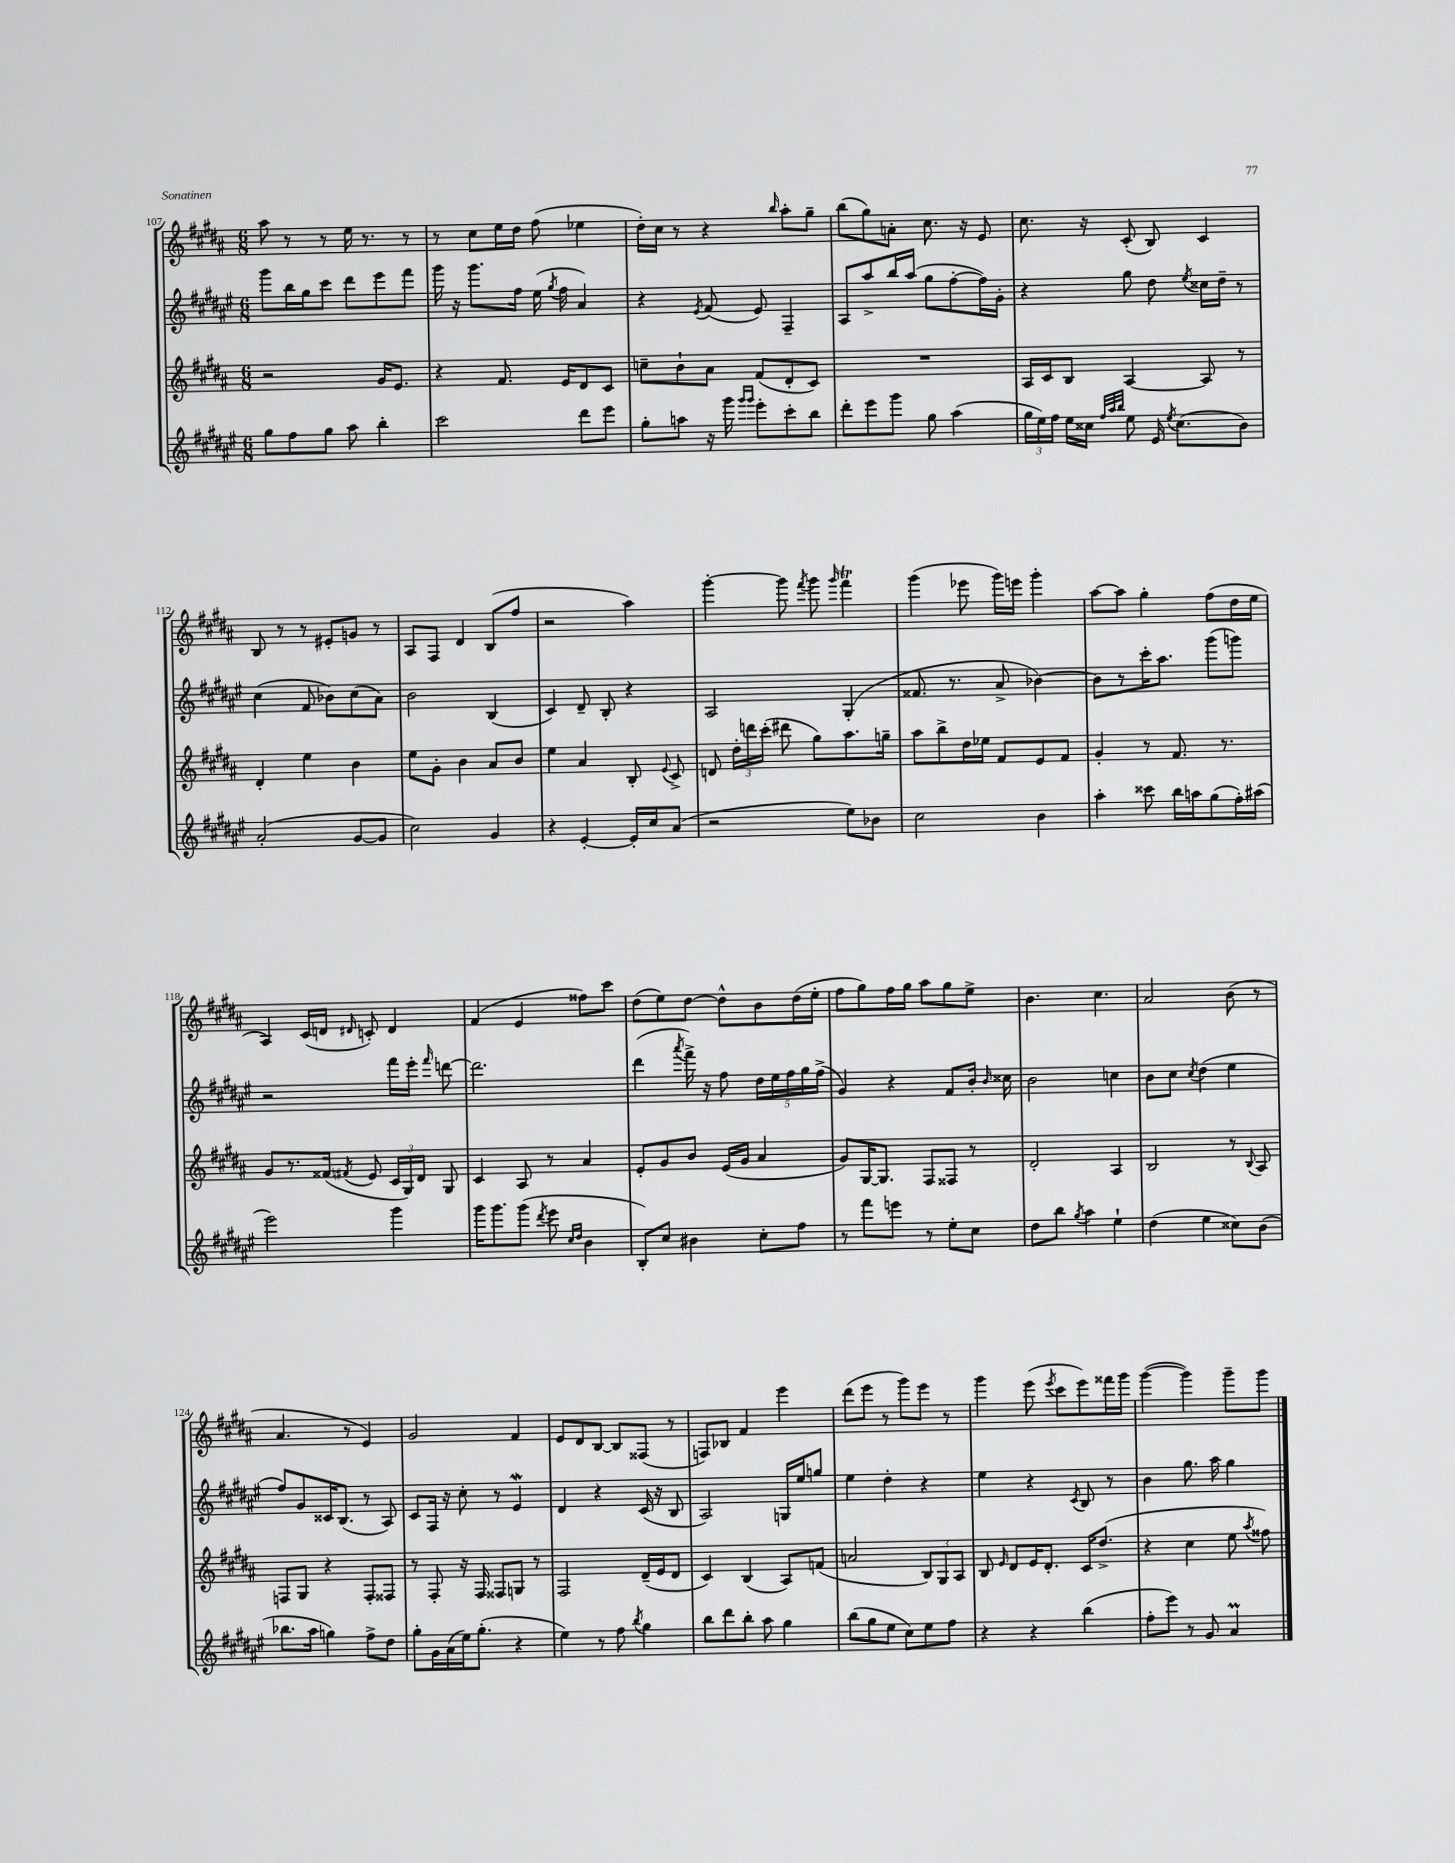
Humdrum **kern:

**kern	**kern	**kern	**kern
*staff4	*staff3	*staff2	*staff1
*clefG2	*clefG2	*clefG2	*clefG2
*k[f#c#g#d#a#e#]	*k[f#c#g#d#a#]	*k[f#c#g#d#a#e#]	*k[f#c#g#d#a#]
*M6/8	*M6/8	*M6/8	*M6/8
8gg#\L	2r	8ggg#\L	8aa#\
8ff#\	.	16bb\L	8r
.	.	16gg#\J	.
8gg#\J	.	8ccc#\J	8r
8aa#\	.	8ddd#\L	16ee\
.	.	.	8.r
4bb'\	16g#/LK	8eee#\	.
.	8.e/J	.	.
.	.	8fff#\J	8r
=	=	=	=
2ccc#\	4r	16ggg#\	8r
.	.	16r	.
.	.	8.ggg#\L	8cc#\L
.	8.f#/	.	16ee\L
.	.	16ff#\Jk	16dd#\JJ
.	.	(16ee#\	(8ff#\
.	.	8qgg#/	.
.	16e/LK	16ff#\	.
8ddd#\L	8d#/	4a#/)	4ee-\
8eee#\J	8c#/J	.	.
=	=	=	=
8gg#'\L	8cc~\L	4r	16dd#'\LL)
.	.	.	16cc#\JJ
8aa\J	8b`\	.	8r
.	.	8qe#/	.
16r	8a#\J	(8f#/	4r
16ggg#\	.	.	.
16qqggg#/LL	.	.	.
16qqggg#/JJ	.	.	.
8eee#'\L	(8f#/L	8e#/)	.
.	.	.	16qqbb/
8ccc#'\	8d#'/	4F#~/	8aa#'\L
8bb\J	8c#/J)	.	8gg#~\J
=	=	=	=
8ddd#'\L	2.r	8A#/L	(8bb\L
8eee#\	.	8aa#^/	8gg#\)
8ggg#\J	.	16bb/L	8a'\J
.	.	(16aa#/JJ	.
8gg#\	.	8gg#\L	8.cc#\
(4aa#\	.	[8ff#'\	.
.	.	.	16r
.	.	16ff#\]L)	8e/
.	.	16g#'\JJ	.
=	=	=	=
24gg#\LL	16A#/LL	4r	8.cc#\
24ee#\)	.	.	.
.	16c#/J	.	.
24ff#\JJ	.	.	.
16ee#\LL	8B/J	.	.
16cc##\JJ	.	.	16r
32qqff#/LLL	.	.	.
32qqaa#/	.	.	.
32qqbb/JJJ	.	.	.
8ee#\	[4A#/	8gg#\	(8c#'/
16e#/	.	8dd#\	8B/)
8qee#/	.	.	.
(8.cc##\L	.	.	.
.	.	8qee#/	.
.	8A#/]	16cc##\LL	4c#/
.	.	16dd#~\JJ	.
8b\J)	8r	8r	.
=	=	=	=
(2a#'/	4d#'/	(4cc#\	8B/
.	.	.	8r
.	4ee\	8f#/	8r
.	.	8b-\L)	8e#'/L
[8g#/L	4b\	(8cc#\	8g/J
8g#/]J	.	8a#\J)	8r
=	=	=	=
2cc#\)	8ee\L	2b\	8A#/L
.	8g#'\J	.	8F#/J
.	4b\	.	4d#/
4g#/	8a#/L	(4B/	(8B/L
.	8b/J	.	8ff#/J
=	=	=	=
4r	4ee\	4c#/)	2r
[4e#'/	4a#/	8d#~/	.
.	.	8B'/	.
16e#'/]LL	8B'/	4r	4aa#\)
16cc#/J	.	.	.
.	8qqe/	.	.
(8a#/J	8c#^/	.	.
=	=	=	=
2r	8d/	2A#/	[4ggg#'\
.	24dd#'\LL	.	.
.	24ddd\	.	.
.	(24ccc#'\JJ	.	.
.	8ddd#\	.	8ggg#\]
.	.	.	8qfff#/
.	8gg#\L)	.	8ggg#\
.	.	.	16qqggg#/
8ee#\L)	8.aa#\	(4G#'/	4fff#\
8b-\J	.	.	.
.	16gg~\Jk	.	.
=	=	=	=
2cc#\	8aa#\L	8.f##/	(4ggg#\
.	8bb^\	.	.
.	.	8.r	.
.	16dd#\L	.	8eee-\
.	16ee-\JJ	.	.
.	8f#/L	8a#^/	16ggg#\LL)
.	.	.	16eee\JJ
4b\	8e/	[4b-\)	4ggg#'\
.	8f#/J	.	.
=	=	=	=
4aa#'\	4g#'/	8b-\]L	[8aa#\L
.	.	8r	8aa#\]J
8ccc##\	8r	16ccc#'\K	4gg#'\
.	.	8.aa#\J	.
16bb\LL	8.f#/	.	.
16aa\J	.	.	.
(8gg#\	.	(8ggg#\L	(8ff#\L
.	8.r	.	.
16ff#'\L)	.	8ggg\J)	16dd#\L
(16aa#\JJ	.	.	16ee\JJ
=	=	=	=
2eee#\)	8g#/L	2r	4A#/)
.	8.r	.	.
.	.	.	(16c#/LL
.	(16f##/Jk	.	16d/JJ
.	8qf#/	.	16qqd#/
.	8e/	.	8c'/)
4ggg#\	24c#/LL	16fff#\LL	4d#/
.	24G#/)	.	.
.	.	16eee#'\JJ	.
.	24d#/JJ	.	.
.	.	16qqfff#/	.
.	8G#/	[8ddd\	.
=	=	=	=
16ggg#\LK	4c#/	2.ddd\]	(4f#/
8.ggg#\	.	.	.
(8ggg#\J	8A#/	.	4e/
8qddd#/	.	.	.
8eee#\	8r	.	.
16qqcc#/LL	.	.	.
16qqdd#/JJ	.	.	.
4b\	4a#/	.	8ff##\L)
.	.	.	8ccc#\J
=	=	=	=
8B'/L)	8e'/L	(4ddd#\	(8dd#\L
8cc#/J	8g#/	.	8ee\)
.	.	8qaaa#/	.
4b#\	8b/J	16fff#^\)	[8dd#\J
.	.	16r	.
.	(16e/LL	8ff#\	8dd#^^\]L
.	16g#/JJ	.	.
8cc#'\L	4a#/	20dd#\LL	8b\
.	.	20ee#\	.
.	.	20ff#\	.
8ff#\J	.	.	(16dd#\L
.	.	20gg#\	.
.	.	.	16ee'\JJ
.	.	(20ff#^\JJ	.
=	=	=	=
8r	8g#/L)	4g#/)	8ff#\L
8fff#\L	[16G#/K	.	8gg#\)
.	8.G#/]J	.	.
8eee\J	.	4r	16ff#\L
.	.	.	16gg#\JJ
8r	8F#/L	.	8aa#\L
8ee#'\L	8F##/J	8f#/L	8gg#\
8cc#\J	8r	16b'/Jk	8ee^\J
.	.	16qqb/	.
.	.	16cc##\	.
=	=	=	=
8dd#\L	2d#'/	2b\	4.b\
8bb\J	.	.	.
8qgg#/	.	.	.
4aa#\	.	.	.
.	.	.	4.cc#\
4ee#`\	4A#/	4cc\	.
=	=	=	=
(4dd#\	2B/	8b\L	2a#/
.	.	8cc#\J	.
.	.	8qcc#/	.
4ee#\	.	(4dd#\	.
8cc##\L)	8r	4ee#\	(8b\
.	8qqB/	.	.
(8b\J	8A#/	.	8r
=	=	=	=
8.bb-\L	8F/L	8ff#/L)	4.a#/
.	8G#/J	8g#/	.
16aa#\Jk	.	.	.
4gg\)	4r	16c##/K	.
.	.	(8.B/J	.
.	.	.	8r
8ff#^\L	8F'/L	8r	4e/)
8dd#\J	8F##/J	8A#/)	.
=	=	=	=
8gg#'\L	8r	8c#/L	2g#/
16g#\L	8F#'/	16F#/Jk	.
(16a#\	.	16r	.
16ee#\J)	16r	8cc#'\	.
(8.gg#'\J	16F#/	.	.
.	8F##/L	8r	.
4r	8G/J	4e#/	4f#/
.	8r	.	.
=	=	=	=
4ee#\)	2F#/	4d#/	8e/L
.	.	.	8d#/
8r	.	4r	[8B/J
8ff#\	.	.	8B/]L
8qbb/	.	.	.
4gg#\	(16d#~/LL	(16c#/	(8F##/J
.	16e/J	16r	.
.	8d#/J	8B/	8r
=	=	=	=
8bb\L	4c#/)	2A#/)	8F/L)
8ddd#\	.	.	8B-/J
8bb'\J	(4B/	.	4f#/
8aa#\	.	.	.
4gg#\	8A#/L)	16G/LL	4eee\
.	.	16ee#/J	.
.	(8f/J	8gg/J	.
=	=	=	=
(8bb\L	2a/	4ee#\	(8ddd#\L
8gg#\	.	.	8eee\J
8ee#\J	.	4dd#'\	8r
8cc#\L)	.	.	8ggg#\L)
8ee#\	12B/L)	4r	8eee\J
.	12G#/	.	.
8ff#\J	.	.	8r
.	12A#/J	.	.
=	=	=	=
4r	8B/	4ee#\	4ggg#\
.	16qqe/	.	.
.	8d#/L	.	.
4r	16e/K	4r	(8eee\
.	8.d#'/J	.	.
.	.	.	8qeee/
.	.	.	8ccc#\L
.	.	8qc#/	.
(4bb\	16c#/LK	8B/	8eee\)
.	(8.dd#^/J	.	.
.	.	8r	16fff##\L
.	.	.	16ggg#\JJ
=	=	=	=
8ff#'\L	4r	4b\	([4ggg#\
8eee#\J)	.	.	.
8r	4cc#\	8.gg#\	4ggg#\])
8g#/	.	.	.
.	.	16aa#\	.
4a#/	8ee\	4gg#\	8ggg#~\L
.	8qaa#/	.	.
.	8ff##\)	.	8ggg#\J
==	==	==	==
*-	*-	*-	*-
